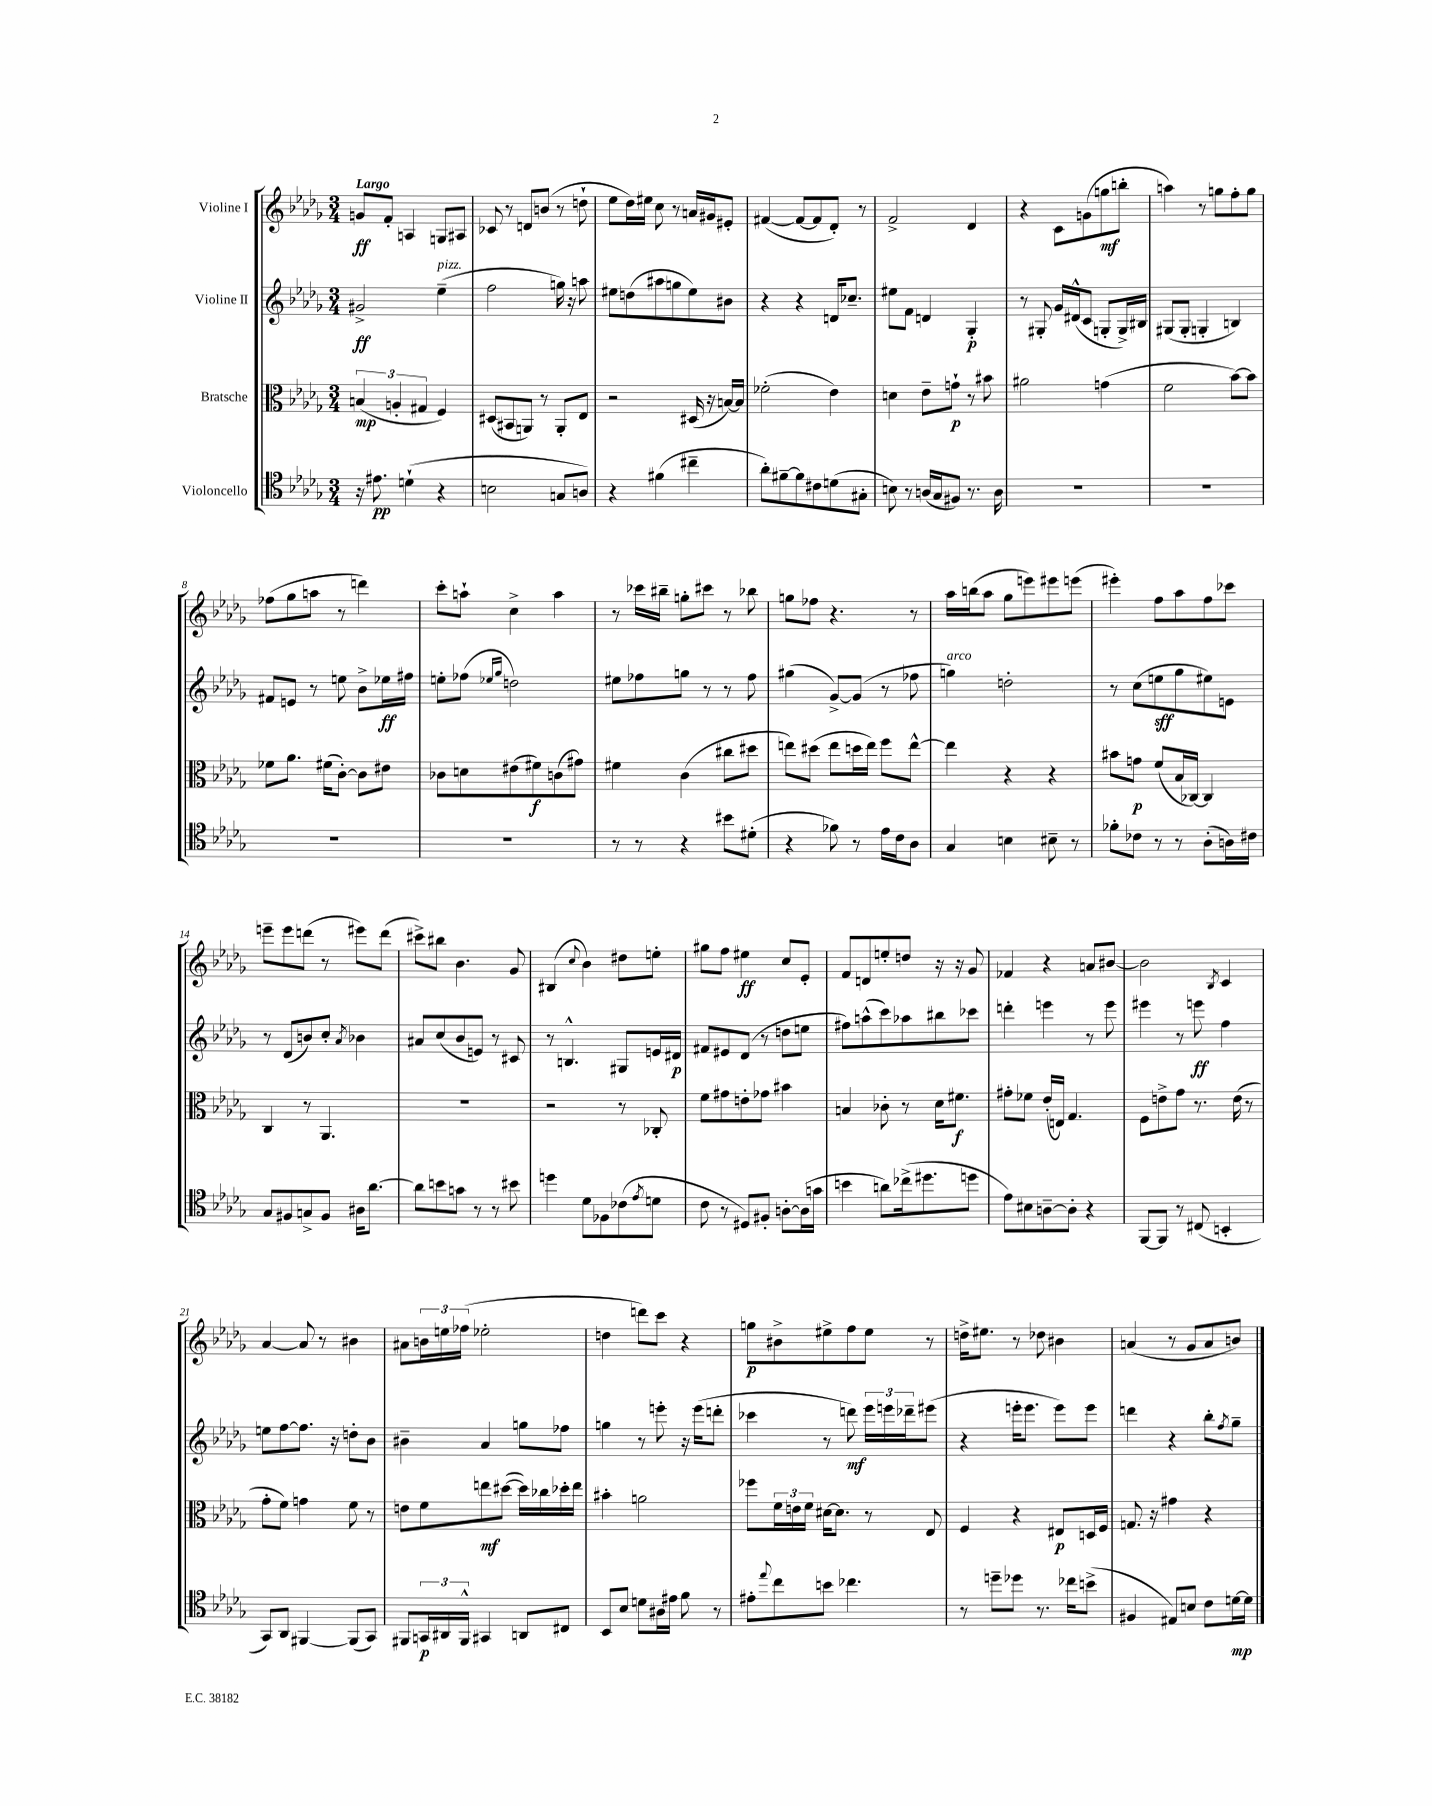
<<
\new StaffGroup <<
\new Staff = "s0" \with { instrumentName = "Violine I" } {
    \clef treble \key des \major \numericTimeSignature \time 3/4 \tempo "Largo"
    g'8\ff f'8-. a4 g8 ais8 |
    ces'8 r8 d'8 b'8( r8 d''8-! |
    ees''8 des''16) eis''16 c''8 r8 a'16 gis'16 eis'8-. |
    fis'4~( fis'8~ fis'8 des'8-.) r8 |
    f'2-> des'4 |
    r4 c'8 g'8( g''8\mf b''8-. |
    a''4) r8 g''8 f''8-. g''8 |
    fes''8( ges''8 a''8 r8 d'''4) |
    c'''8-. a''8-! c''4-> a''4 |
    r8 ces'''16 bis''16-- g''8-. cis'''8 r8 bes''8 |
    g''8 fes''8 r4. r8 |
    aes''16 b''16( aes''8 ges''8 e'''8) eis'''8 e'''8( |
    eis'''4-.) f''8 aes''8 f''8 ces'''8 |
    e'''8-- e'''8 d'''8( r8 eis'''8) d'''8( |
    cis'''8->) bis''8 bes'4. ges'8 |
    bis4( \appoggiatura { c''8 } bes'4) dis''8 e''8-. |
    gis''8 f''8 eis''4\ff c''8 ees'8-. |
    f'8 d'8 e''8-. d''8 r16 r16 ges'8 |
    fes'4 r4 a'8 bis'8~ |
    bis'2 \acciaccatura { bes8 } c'4 |
    aes'4~ aes'8 r8 bis'4 |
    ais'8 \tuplet 3/2 { b'16 e''16 fes''16( } ees''2-. |
    d''4 d'''8) c'''8 r4 |
    g''8\p bis'8-> eis''8-> f''8 eis''8 r8 |
    d''16-> eis''8. r8 des''8 bis'4 |
    a'4( r8 ges'8 a'8 b'8) \bar "|." |
}
\new Staff = "s1" \with { instrumentName = "Violine II" } {
    \clef treble \key des \major \numericTimeSignature \time 3/4
    gis'2->\ff ees''4--^\markup { \italic "pizz." }( |
    f''2 g''16) r16 a''8 |
    eis''8 d''8( ais''8 g''8 eis''8) bis'8 |
    r4 r4 d'16 ces''8.-- |
    eis''8 f'8 d'4 ges4-.\p |
    r8 gis8-. ges'16 dis'16-^( c'8 g8-. g16->) bis16 |
    gis8( gis8-. g4-. b4) |
    fis'8 e'8 r8 e''8 bes'8-> ees''16\ff fis''16 |
    e''8-. fes''8( \grace { ees''16 ges''16 } d''2) |
    eis''8 fes''8 g''8 r8 r8 fes''8 |
    gis''4( ges'8~->) ges'8( r8 fes''8 |
    g''4^\markup { \italic "arco" }) d''2-. |
    r8 c''8( e''8\sff ges''8 eis''8) e'8 |
    r8 des'8( b'8) c''8-. \acciaccatura { aes'8 } bes'4 |
    ais'8 c''8( bes'8 e'8) r8 cis'8 |
    r8 b4.-^ gis8 e'16 dis'16\p |
    fis'8 eis'8 des'8( r8 d''8 e''8 |
    fis''8) a''8-^( c'''8) aes''8 bis''8 ces'''8 |
    d'''4-. e'''4 r8 e'''8 |
    eis'''4 r8 e'''8\ff f''4 |
    e''8 f''8~ f''8. r16 d''8-. bes'8 |
    bis'4-- aes'4 g''8 fes''8 |
    g''4 r8 e'''8-. r16 e'''16( d'''8-. |
    ces'''4 r8 d'''8\mf) \tuplet 3/2 { ees'''16 e'''16 des'''16-- } eis'''8( |
    r4 e'''16-. e'''8. e'''8) e'''8 |
    d'''4 r4 bes''8-. \acciaccatura { f''8 } ges''8-- \bar "|." |
}
\new Staff = "s2" \with { instrumentName = "Bratsche" } {
    \clef alto \key des \major \numericTimeSignature \time 3/4
    \tuplet 3/2 { b4\mp( a4-. gis4 } f4) |
    dis8( bis,8 a,8) r8 a,8-. ees8 |
    r2 dis16( r16 b16~) b16 |
    fes'2-.( ees'4) |
    d'4 ees'8-- g'8-!\p r8 bis'8 |
    ais'2 g'4( |
    f'2 bes'8~) bes'8 |
    fes'8 aes'8. fis'16( c'8~-.) c'8 eis'8 |
    ces'8 d'8 eis'8( fis'8\f) c'8( gis'8) |
    fis'4 c'4( cis''8 dis''8 |
    e''8) dis''8( e''8 d''16 e''16) f''8 e''8~-^ |
    e''4 r4 r4 |
    bis'8 g'8\p f'8( bes16 ces16~) ces4 |
    c4 r8 aes,4. |
    R2. |
    r2 r8 ces8-. |
    f'8 gis'8 e'8-. ges'8 bis'4 |
    b4 ces'8-. r8 des'16 fis'8.\f |
    gis'8-. fes'8 ees'16-.( e16) ges4. |
    f8 e'8-> ges'8 r8. e'16( r8 |
    ges'8-. f'8) g'4 f'8 r8 |
    e'8 f'8 e''8\mf dis''8~( dis''16) ces''16 des''16-. e''16 |
    bis'4-. a'2 |
    fes''8 \tuplet 3/2 { f'16 e'16 f'16 } dis'16~ dis'8. r8 ees8 |
    f4 r4 eis8\p d16 f16 |
    g8. r16 gis'4 r4 \bar "|." |
}
\new Staff = "s3" \with { instrumentName = "Violoncello" } {
    \clef tenor \key des \major \numericTimeSignature \time 3/4
    r16 eis'8.\pp d'4-!( r4 |
    b2 g8 a8) |
    r4 fis'4( cis''4-- |
    aes'8-.) fis'8~-- fis'8 cis'8 d'8( gis8-. |
    b8) r8 a16( ges16 fis8) r8. a16 |
    R2. |
    R2. |
    R2. |
    R2. |
    r8 r8 r4 bis'8 dis'8-.( |
    r4 fes'8) r8 ees'16 c'16 aes8 |
    ges4 b4 bis8-- r8 |
    fes'8-. ces'8 r8 r8 aes8-.( a16) cis'16 |
    ges8 fis8 g8-> fis8 ais16 aes'8.~ |
    aes'8 b'8 g'8 r8 r8 bis'8 |
    d''4 des'8 fes8 ces'8( \acciaccatura { ees'8 } d'8 |
    c'8 r8 dis8) fis8-. a8~-. a16( g'16 |
    b'4 a'8) ces''16->( dis''8. d''8 |
    ees'8) bis8 a8~-- a8-. r4 |
    f,8~ f,8 r8 cis8( b,4-. |
    ges,8) aes,8 fis,4~ fis,8( ges,8) |
    fis,8 \tuplet 3/2 { g,16\p ais,16 fis,16-^ } gis,4 a,8 cis8 |
    bes,8 bes8 d'8 ais16 eis'16 f'8 r8 |
    eis'8-. \appoggiatura { ees''8 } c''8 b'8 ces''4. |
    r8 d''8-- des''8 r8. ces''16 b'8->( |
    fis4 eis8) b8 c'8 d'16~\mp d'16 \bar "|." |
}
>>
>>
